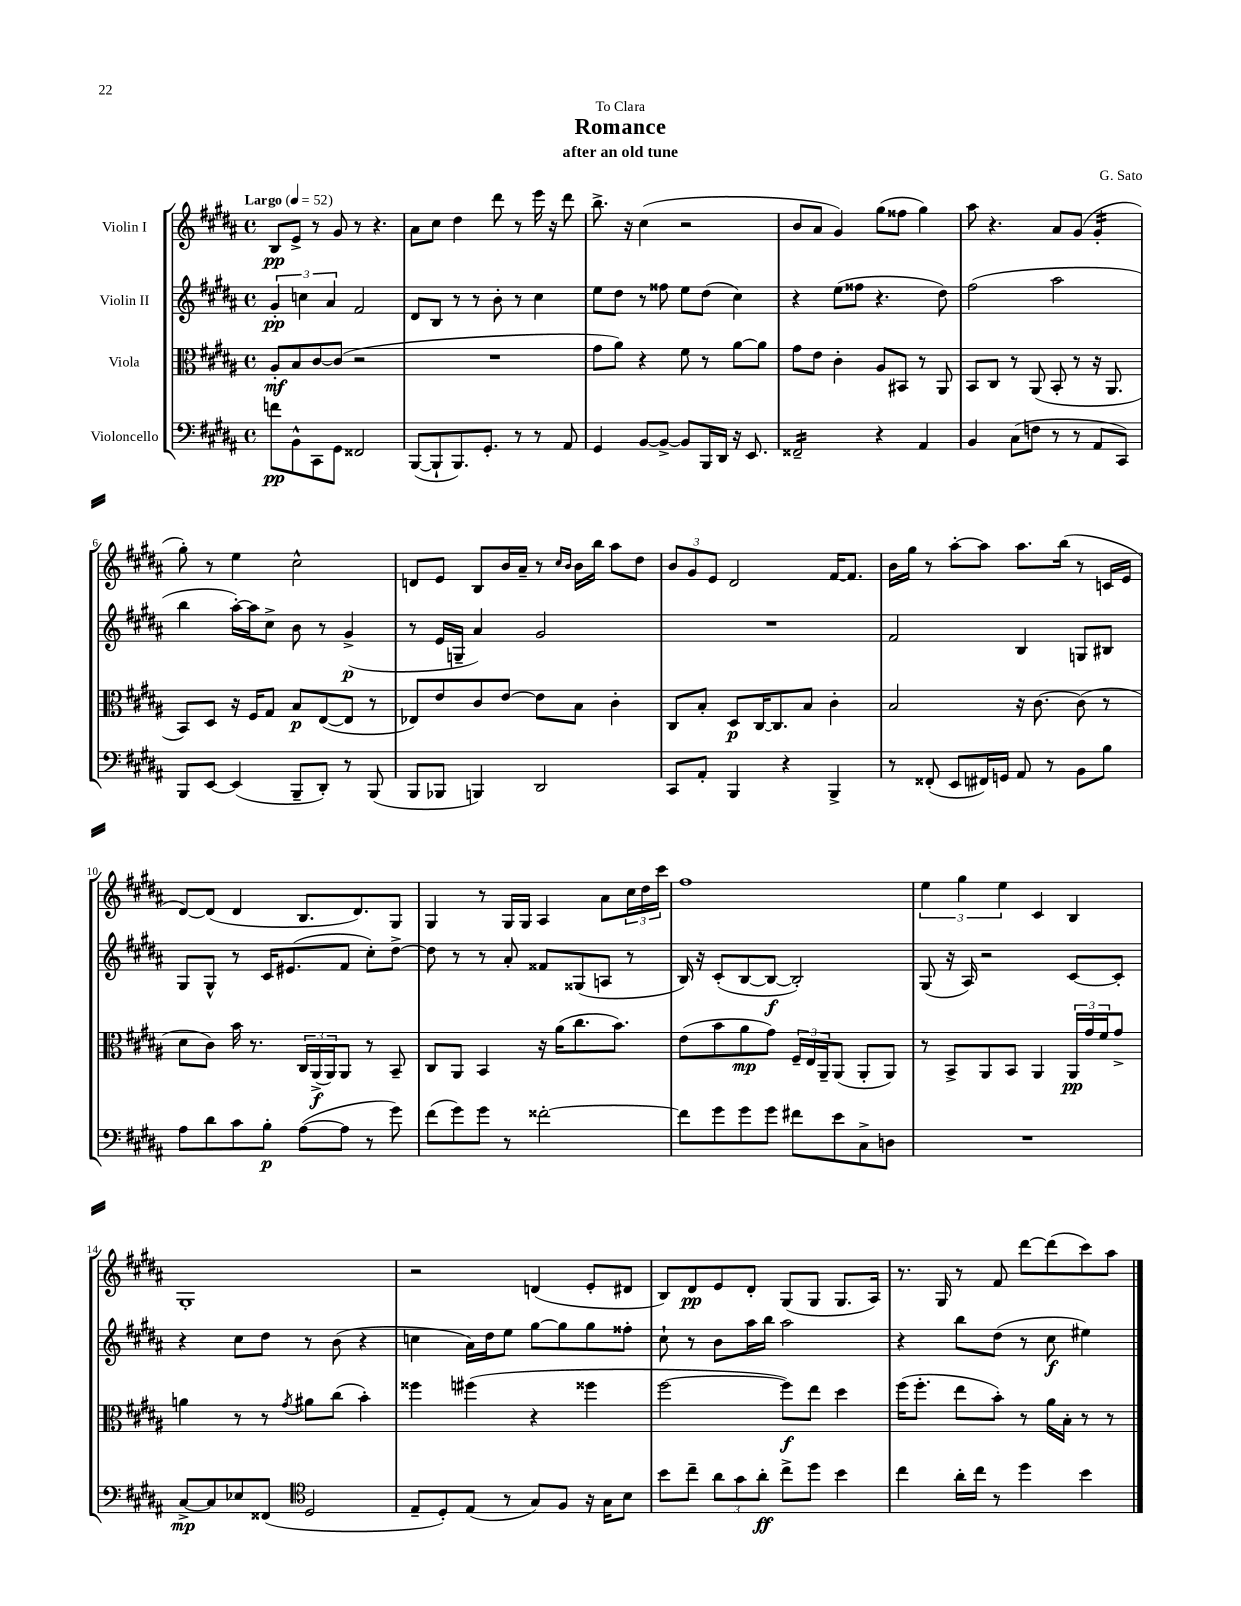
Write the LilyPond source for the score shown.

\header { title = "Romance" composer = "G. Sato" subtitle = "after an old tune" dedication = "To Clara" }
<<
\new StaffGroup <<
\new Staff = "s0" \with { instrumentName = "Violin I" } {
    \clef treble \key b \major \defaultTimeSignature \time 4/4 \tempo "Largo" 4 = 52
    b8\pp e'8-> r8 gis'8 r8 r4. |
    ais'8 cis''8 dis''4 dis'''8 r8 e'''16 r16 dis'''8 |
    b''8.-> r16 cis''4( r2 |
    b'8 ais'8 gis'4) gis''8( fisis''8 gis''4) |
    ais''8 r4. ais'8 gis'8( gis'4:16-. |
    gis''8-.) r8 e''4 cis''2-^ |
    d'8 e'8 b8 b'16 ais'16-- r8 \grace { cis''16 b'16 } b'16 b''16 ais''8 dis''8 |
    \tuplet 3/2 { b'8 gis'8 e'8 } dis'2 fis'16~ fis'8. |
    b'16 gis''16 r8 ais''8~-. ais''8 ais''8. b''16( r8 c'16 e'16 |
    dis'8~) dis'8( dis'4 b8. dis'8.) gis8 |
    gis4 r8 gis16 gis16 ais4 ais'8 \tuplet 3/2 { cis''16 dis''16 cis'''16 } |
    fis''1 |
    \tuplet 3/2 { e''4 gis''4 e''4 } cis'4 b4 |
    gis1-. |
    r2 d'4( e'8-. dis'8 |
    b8) dis'8\pp e'8 dis'8-. gis8( gis8 gis8. ais16) |
    r8. gis16 r8 fis'8 dis'''8~ dis'''8( cis'''8) ais''8 \bar "|." |
}
\new Staff = "s1" \with { instrumentName = "Violin II" } {
    \clef treble \key b \major \defaultTimeSignature \time 4/4
    \tuplet 3/2 { gis'4-.\pp c''4 ais'4 } fis'2 |
    dis'8 b8 r8 r8 b'8-. r8 cis''4 |
    e''8 dis''8 r8 fisis''8 e''8 dis''8( cis''4) |
    r4 e''8( fisis''8 r4. dis''8) |
    fis''2( ais''2 |
    b''4 ais''16~-.) ais''16 cis''8-> b'8 r8 gis'4->\p( |
    r8 e'16 g16-- ais'4) gis'2 |
    R1 |
    fis'2 b4 g8 bis8 |
    gis8 gis8-^ r8 cis'16 eis'8.( fis'8 cis''8-.) dis''8~-> |
    dis''8 r8 r8 ais'8-. fisis'8 gisis8( a8 r8 |
    b16) r16 cis'8-.( b8~ b8~\f b2-.) |
    gis8( r16 ais16) r2 cis'8~ cis'8-. |
    r4 cis''8 dis''8 r8 b'8( r4 |
    c''4 ais'16) dis''16 e''8 gis''8~ gis''8 gis''8 fisis''8-. |
    cis''8-! r8 b'8 ais''16 b''16 ais''2 |
    r4 b''8 dis''8( r8 cis''8\f eis''4) \bar "|." |
}
\new Staff = "s2" \with { instrumentName = "Viola" } {
    \clef alto \key b \major \defaultTimeSignature \time 4/4
    ais8-.\mf b8 cis'8~ cis'8( r2 |
    R1 |
    gis'8 ais'8) r4 fis'8 r8 ais'8~ ais'8 |
    gis'8 e'8 cis'4-. ais8 bis,8 r8 ais,8 |
    b,8 cis8 r8 ais,8( b,8-. r8 r16 ais,8. |
    b,8) dis8 r16 fis16 gis8 b8\p e8~( e8 r8 |
    ees8) e'8 cis'8 e'8~ e'8 b8 cis'4-. |
    cis8 b8-. dis8\p cis16~ cis8. b8 cis'4-. |
    b2 r16 cis'8.~ cis'8( r8 |
    dis'8 cis'8) b'16 r8. \tuplet 3/2 { cis16 ais,16->\f( ais,16) } ais,8 r8 b,8-- |
    cis8 ais,8 b,4 r16 ais'16( cis''8. b'8.) |
    e'8( b'8 ais'8\mp gis'8) \tuplet 3/2 { fis16-- e16 ais,16-- } ais,8( ais,8-. ais,8) |
    r8 b,8-> ais,8 b,8 ais,4 \tuplet 3/2 { ais,16\pp gis'16 fis'16 } gis'8-> |
    a'4 r8 r8 \acciaccatura { gis'8 } ais'8 cis''8( b'4-.) |
    fisis''4 fis''4( r4 fisis''4 |
    fis''2~ fis''8\f) e''8 dis''4 |
    fis''16( fis''8.-. e''8 b'8-.) r8 ais'16 b16-. r8 r8 \bar "|." |
}
\new Staff = "s3" \with { instrumentName = "Violoncello" } {
    \clef bass \key b \major \defaultTimeSignature \time 4/4
    f'8\pp b,8-^ cis,8 gis,8 fisis,2 |
    b,,8~( b,,8-! b,,8.) gis,8.-. r8 r8 ais,8 |
    gis,4 b,8~ b,8~-> b,8 b,,16 dis,16 r16 e,8. |
    fisis,2:16-- r4 ais,4 |
    b,4 cis8( f8 r8 r8 ais,8 cis,8) |
    b,,8 e,8~ e,4( b,,8-- dis,8-.) r8 b,,8( |
    b,,8 bes,,8 b,,4) dis,2 |
    cis,8 ais,8-. b,,4 r4 b,,4-> |
    r8 fisis,8-.( e,8 fis,16) g,16 ais,8 r8 b,8 b8 |
    ais8 dis'8 cis'8 b8-.\p ais8~( ais8 r8 gis'8) |
    fis'8( gis'8) gis'8 r8 fisis'2~-. |
    fisis'8 gis'8 gis'8 gis'8 fis'8 e'8 cis8-> d8 |
    R1 |
    cis8~->\mp cis8 ees8 fisis,8( \clef tenor dis2 |
    e8-- dis8-.) e8( r8 gis8) fis8 r16 gis16 b8 |
    b'8 cis''8-- \tuplet 3/2 { ais'8 gis'8 ais'8-.\ff } cis''8-> dis''8 b'4 |
    cis''4 ais'16-. cis''16 r8 dis''4 b'4 \bar "|." |
}
>>
>>
